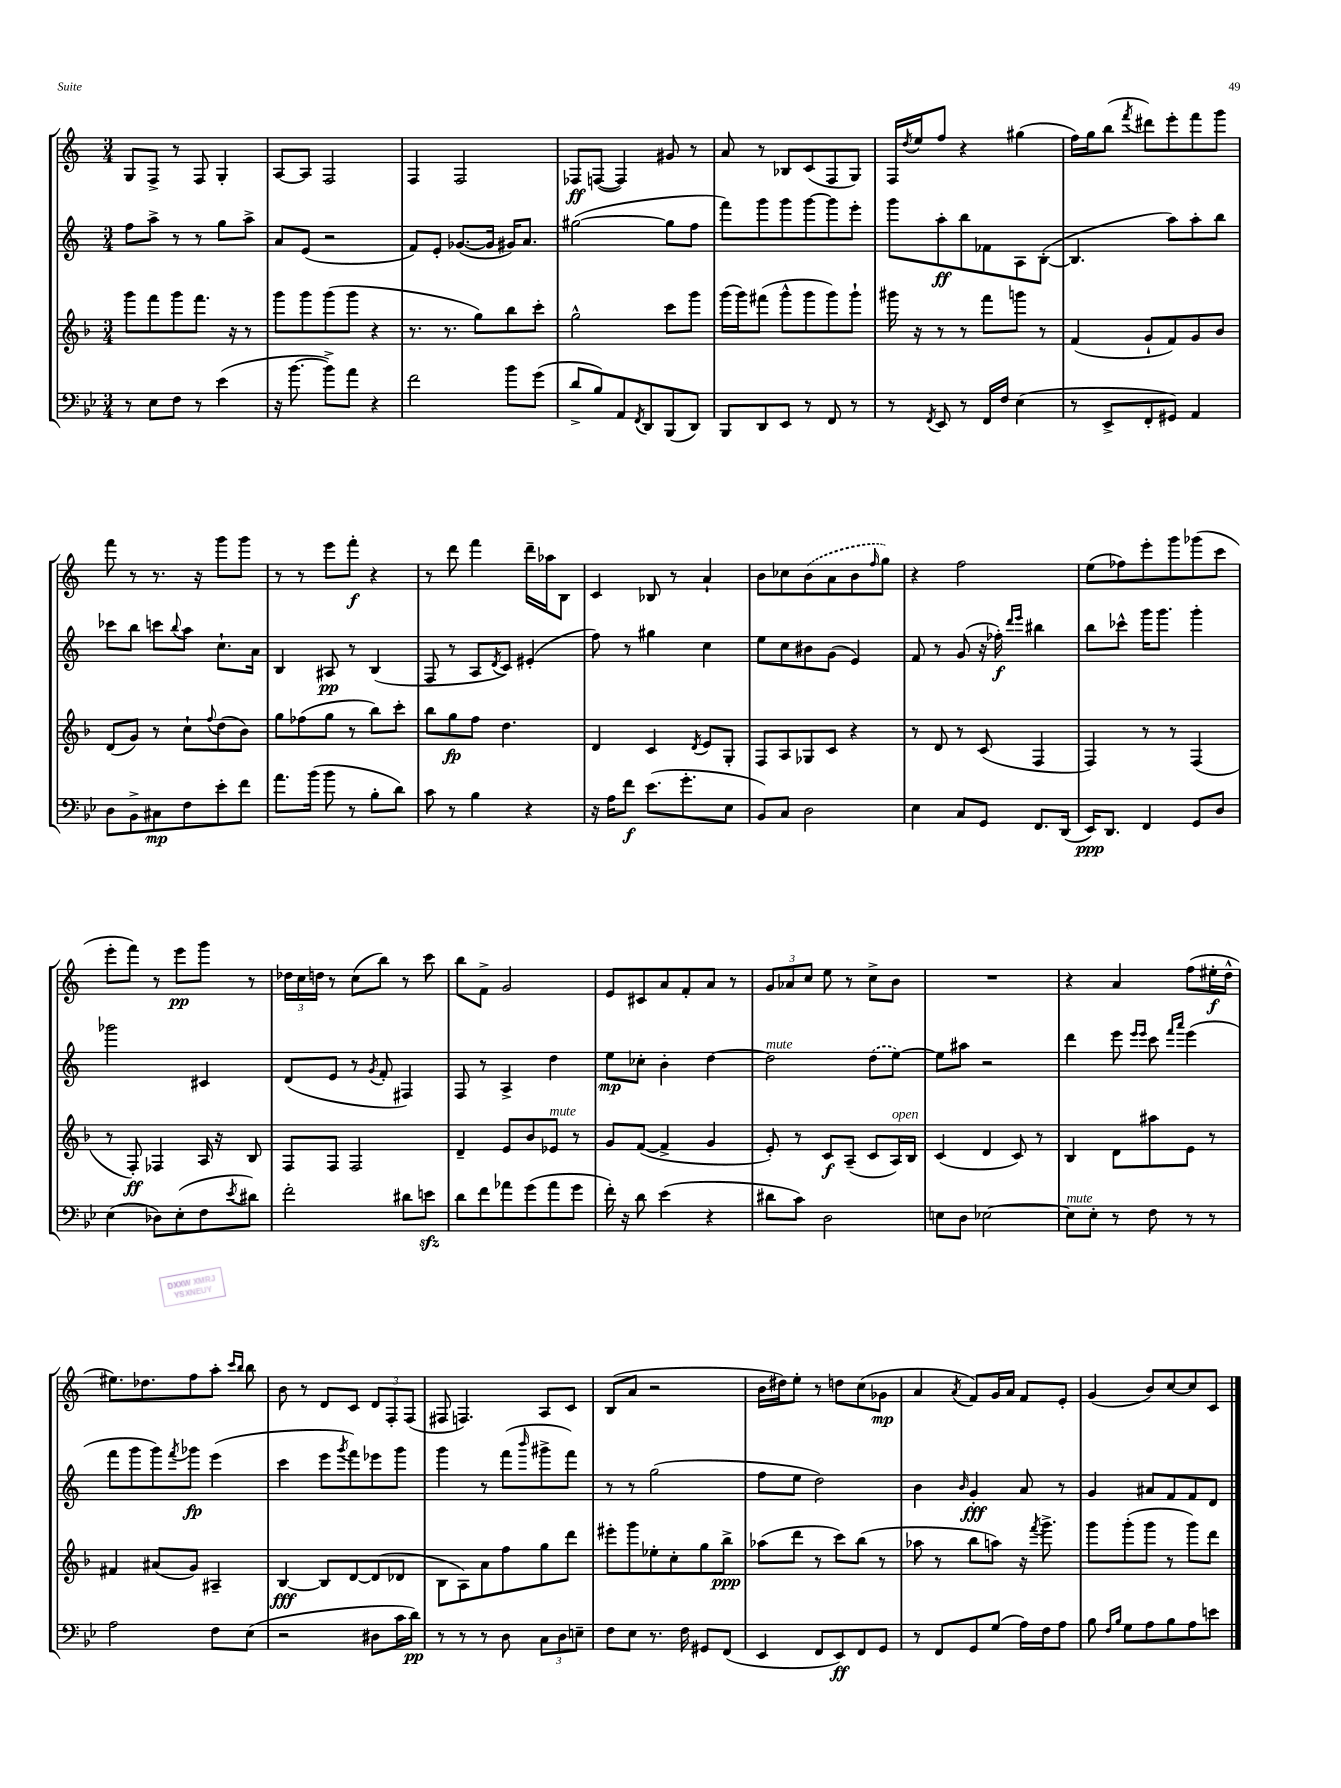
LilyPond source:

<<
\new StaffGroup <<
\new Staff = "s0" {
    \clef treble \key c \major \numericTimeSignature \time 3/4
    g8 f8-> r8 f8 g4-. |
    a8~ a8 f2 |
    f4 f2 |
    fes8\ff f8~( f4) gis'8 r8 |
    a'8 r8 bes8 c'8( f8 g8) |
    f16 \acciaccatura { d''8 } e''16 f''8 r4 gis''4( |
    f''16) g''16 b''8( \acciaccatura { f'''8 } dis'''8) e'''8-. f'''8 g'''8 |
    f'''8 r8 r8. r16 g'''8 g'''8 |
    r8 r8 e'''8 f'''8-.\f r4 |
    r8 d'''8 f'''4 d'''16-- aes''16 b8 |
    c'4 bes8 r8 a'4-! |
    b'8 ces''8 \once \slurDashed b'8( a'8 b'8 \grace { f''16 } g''8) |
    r4 f''2 |
    e''8( fes''8) e'''8-. g'''8 ges'''8( c'''8 |
    e'''8-. f'''8) r8 e'''8\pp g'''8 r8 |
    \tuplet 3/2 { des''16 c''16 d''16 } r8 c''8( b''8) r8 c'''8 |
    b''8 f'8-> g'2 |
    e'8 cis'8 a'8 f'8-. a'8 r8 |
    \tuplet 3/2 { g'8 aes'8 c''8 } e''8 r8 c''8-> b'8 |
    R2. |
    r4 a'4 f''8( eis''16-.\f d''16-^ |
    eis''8.) des''8. f''8 a''8-. \grace { c'''16 b''16 } b''8 |
    b'8 r8 d'8 c'8 \tuplet 3/2 { d'8 f8-. f8( } |
    fis8 f4.) a8 c'8 |
    b8( a'8 r2 |
    b'16 dis''16) e''8-. r8 d''8 c''8( ges'8\mp |
    a'4 \acciaccatura { a'8 } f'8) g'16 a'16 f'8 e'8-. |
    g'4( b'8) c''8~ c''8 c'8 \bar "|." |
}
\new Staff = "s1" {
    \clef treble \key c \major \numericTimeSignature \time 3/4
    f''8 a''8-> r8 r8 g''8 a''8-> |
    a'8 e'8( r2 |
    f'8) e'8-. ges'8.~( ges'16 gis'16) a'8. |
    gis''2~( gis''8 f''8 |
    f'''8) g'''8 g'''8 g'''8~ g'''8 e'''8-. |
    g'''8 a''8-.\ff b''8 fes'8 a8 b8~-.( |
    b4. a''8) a''8-. b''8 |
    ces'''8 b''8 c'''8 \appoggiatura { b''8 } a''8 c''8.-! a'16 |
    b4 ais8\pp r8 b4( |
    f8 r8 a8 \acciaccatura { d'8 } c'8) eis'4-.( |
    f''8) r8 gis''4 c''4 |
    e''8 c''8 bis'8 g'8( e'4) |
    f'8 r8 g'8( r16 fes''16-.\f) \grace { d'''16 e'''16 } bis''4 |
    b''8 ces'''8-^ g'''16 g'''8. g'''4-. |
    ges'''2 cis'4 |
    d'8( e'8 r8 \acciaccatura { g'8 } f'8-. fis4) |
    f8 r8 a4-> d''4 |
    e''8\mp ces''8-. b'4-. d''4~ |
    d''2^\markup { \italic "mute" } \once \slurDashed d''8( e''8~) |
    e''8 ais''8 r2 |
    d'''4 e'''8 \grace { e'''16 e'''16 } c'''8 \grace { f'''16 a'''16 } e'''4( |
    f'''8 g'''8 g'''8) \acciaccatura { f'''8 } ges'''8\fp e'''4( |
    c'''4 e'''8 \acciaccatura { g'''8 } f'''8) ees'''8 g'''8 |
    g'''4 r8 f'''8( \grace { b'''16 } gis'''8-> f'''8) |
    r8 r8 g''2( |
    f''8 e''8 d''2) |
    b'4 \grace { b'16 } g'4-.\fff a'8 r8 |
    g'4 ais'8 f'8 f'8 d'8 \bar "|." |
}
\new Staff = "s2" {
    \clef treble \key f \major \numericTimeSignature \time 3/4
    g'''8 f'''8 g'''8 f'''8. r16 r8 |
    g'''8 g'''8 g'''8( g'''8 r4 |
    r8. r8. g''8) bes''8 c'''8-. |
    g''2-^ c'''8 g'''8 |
    g'''16( g'''16) fis'''8( g'''8-^ g'''8 g'''8) g'''8-! |
    gis'''16 r16 r8 r8 f'''8 g'''8 r8 |
    f'4( g'8-! f'8) g'8 bes'8 |
    d'8( g'8) r8 c''8-! \appoggiatura { f''8 } d''8( bes'8) |
    g''8 fes''8( g''8 r8 bes''8) c'''8-. |
    bes''8 g''8\fp f''8 d''4. |
    d'4 c'4 \acciaccatura { d'8 } e'8 g8-. |
    f8 a8 ges8 c'8 r4 |
    r8 d'8 r8 c'8( f4 |
    f4) r8 r8 f4( |
    r8 f8-.\ff) fes4 a16 r16 bes8 |
    f8 f8 f2 |
    d'4-- e'8 bes'8 ees'8^\markup { \italic "mute" } r8 |
    g'8 f'8~( f'4-> g'4 |
    e'8-.) r8 c'8\f a8--( c'8 a16^\markup { \italic "open" }) bes16 |
    c'4( d'4 c'8) r8 |
    bes4 d'8 ais''8 e'8 r8 |
    fis'4 ais'8( g'8) ais4-- |
    bes4~\fff bes8 d'8~ d'8( des'8 |
    bes8 a8) a'8 f''8 g''8 d'''8 |
    eis'''8-. g'''8 ees''8-. c''8-. g''8 bes''8->\ppp |
    aes''8( d'''8 r8 c'''8) bes''8( r8 |
    aes''8 r8 bes''8 a''8) r16 \acciaccatura { f'''8 } g'''8.-> |
    g'''8 g'''8-.( g'''8 r8 g'''8) d'''8 \bar "|." |
}
\new Staff = "s3" {
    \clef bass \key bes \major \numericTimeSignature \time 3/4
    r8 ees8 f8 r8 ees'4( |
    r16 bes'8.~ bes'8->) a'8 r4 |
    f'2 bes'8 g'8( |
    d'8-> bes8) a,8 \acciaccatura { f,8 } d,8 bes,,8( d,8) |
    bes,,8 d,8 ees,8 r8 f,8 r8 |
    r8 \acciaccatura { f,8 } ees,8 r8 f,16 f16 ees4( |
    r8 ees,8-> f,8-. gis,8) a,4 |
    d8 bes,8-> cis8\mp f8 ees'8-. f'8 |
    a'8. bes'16( bes'8 r8 bes8-. d'8) |
    c'8 r8 bes4 r4 |
    r16 a16 f'8\f ees'8.( g'8.-. ees8 |
    bes,8) c8 d2 |
    ees4 c8 g,8 f,8. d,16( |
    ees,16\ppp) d,8. f,4 g,8 d8 |
    ees4( des8) ees8-.( f8 \acciaccatura { ees'8 } dis'8) |
    f'2-. dis'8 e'8\sfz |
    d'8 f'8 aes'8 g'8( aes'8 g'8 |
    f'16-.) r16 d'8 ees'4( r4 |
    dis'8 c'8) d2 |
    e8 d8 ees2~ |
    ees8^\markup { \italic "mute" } ees8-. r8 f8 r8 r8 |
    a2 f8 ees8( |
    r2 dis8 c'16 d'16\pp) |
    r8 r8 r8 d8 \tuplet 3/2 { c8 d8 e8-- } |
    f8 ees8 r8. f16 gis,8 f,8( |
    ees,4 f,8 ees,8\ff) f,8 g,8 |
    r8 f,8 g,8 g8( a16) f16 a8 |
    bes8 \grace { f16 bes16 } g8 a8 bes8 a8 e'8 \bar "|." |
}
>>
>>
\layout { \context { \Score \remove "Bar_number_engraver" } }
